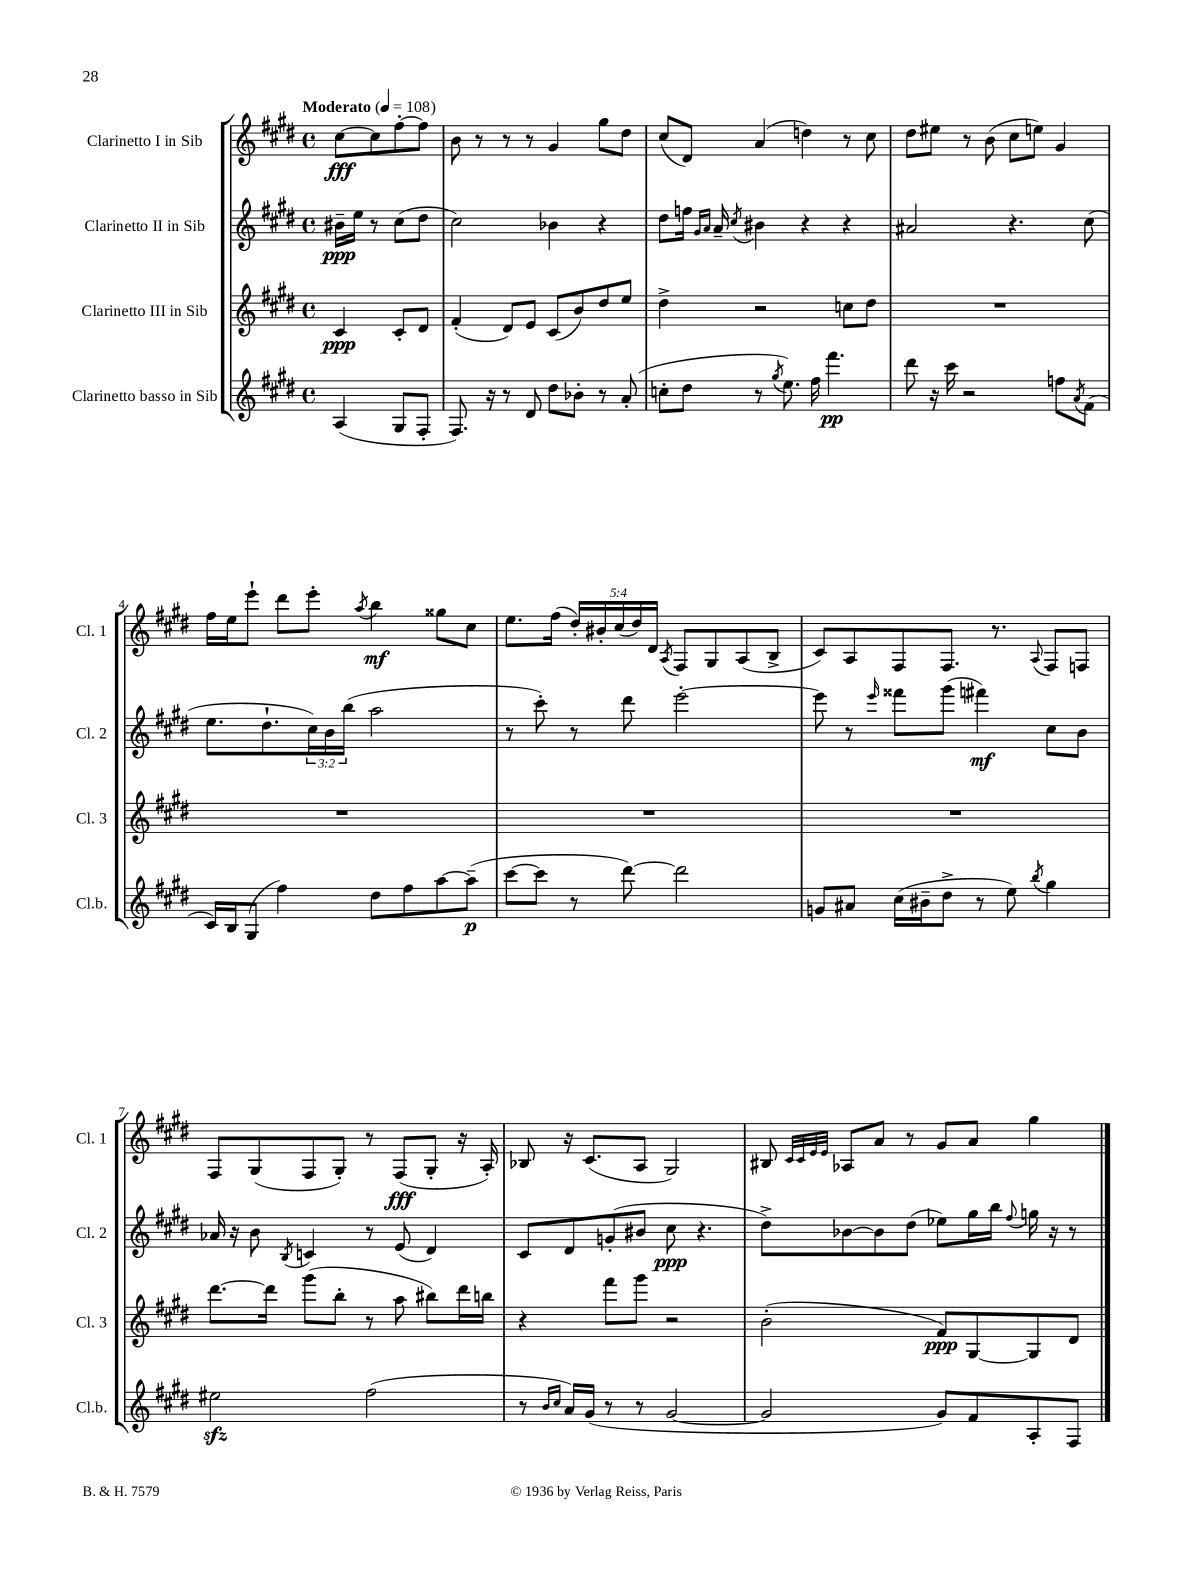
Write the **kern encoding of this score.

**kern	**kern	**kern	**kern
*staff4	*staff3	*staff2	*staff1
*clefG2	*clefG2	*clefG2	*clefG2
*k[f#c#g#d#]	*k[f#c#g#d#]	*k[f#c#g#d#]	*k[f#c#g#d#]
*M4/4	*M4/4	*M4/4	*M4/4
*met(c)	*met(c)	*met(c)	*met(c)
*MM108	*MM108	*MM108	*MM108
(4A	4c#	16b#~	[8cc#
.	.	16ee	.
.	.	8r	8cc#]
8G#	8c#'	(8cc#	[8ff#'
8F#'	8d#	8dd#	8ff#]
=	=	=	=
8.F#)	(4f#'	2cc#)	8b
.	.	.	8r
16r	.	.	.
8r	8d#)	.	8r
8d#	8e	.	8r
8dd#	(8c#	4b-	4g#
8b-'	8b)	.	.
8r	8dd#	4r	8gg#
(8a'	8ee	.	8dd#
=	=	=	=
8cc'	4dd#^	8dd#	(8cc#
8dd#	.	16ff	8d#)
.	.	16qqg#	.
.	.	16qqa	.
.	.	16a~	.
.	.	8qcc#	.
8r	2r	4b#	(4a
8qgg#	.	.	.
8.ee)	.	.	.
.	.	4r	4dd)
16ff#	.	.	.
4.fff#	.	.	.
.	8cc	4r	8r
.	8dd#	.	8cc#
=	=	=	=
8ddd#	1r	2a#	8dd#
16r	.	.	8ee#
16ccc#	.	.	.
2r	.	.	8r
.	.	.	(8b
.	.	4.r	8cc#
.	.	.	8ee)
8ff	.	.	4g#
8qa	.	.	.
(8f#	.	(8cc#	.
=	=	=	=
16c#)	1r	8.ee	16ff#
16B	.	.	16ee
(8G#	.	.	8eee`
.	.	8.dd#`	.
4ff#)	.	.	8ddd#
.	.	24cc#)	8eee'
.	.	24b	.
.	.	(24bb	.
.	.	.	8qaa
8dd#	.	2aa	4bb
8ff#	.	.	.
[8aa	.	.	8gg##
(8aa~]	.	.	8cc#
=	=	=	=
[8ccc#	1r	8r	8.ee
8ccc#]	.	8ccc#')	.
.	.	.	(16ff#
8r	.	8r	20dd#')
.	.	.	20b#'
.	.	.	(20cc#
[8ddd#)	.	8ddd#	.
.	.	.	20dd#)
.	.	.	20d#
.	.	.	8qA
2ddd#]	.	[2eee'	8F#
.	.	.	8G#
.	.	.	(8A
.	.	.	8B^
=	=	=	=
8g	1r	8eee]	8c#)
8a#	.	8r	8A
.	.	16qqeee	.
(16cc#	.	8fff##	8F#
16b#~	.	.	.
8dd#^	.	(8ggg#	8.F#
8r	.	4fff#)	.
.	.	.	8.r
8ee)	.	.	.
8qbb	.	.	8qqA
4gg#	.	8cc#	8F#
.	.	8b	8F
=	=	=	=
2ee#	[8.ddd#	16a-	8F#
.	.	16r	.
.	.	8b	(8G#
.	16ddd#]	.	.
.	.	8qB	.
.	(8ggg#	4c	8F#
.	8bb'	.	8G#')
(2ff#	8r	8r	8r
.	8aa	(8e	(8F#
.	8bb#)	4d#)	8G#'
.	16ddd#	.	16r
.	16bb	.	16A')
=	=	=	=
8r	4r	8c#	8B-
16qqb	.	.	.
16qqcc#	.	.	.
16a)	.	8d#	16r
(16g#	.	.	(8.c#
8r	8fff#	(8g'	.
8r	8ggg#	8b#	8A
[2g#	2r	8cc#	2G#)
.	.	4.r	.
=	=	=	=
2g#]	(2b'	8dd#^)	8B#
.	.	.	32qqc#
.	.	.	32qqc#
.	.	.	32qqe
.	.	.	32qqe
.	.	[8b-	8A-
.	.	8b-]	8a
.	.	(8dd#	8r
8g#)	8f#)	8ee-)	8g#
8f#	[8G#	16gg#	8a
.	.	16bb	.
.	.	8qqff#	.
8A'	8G#]	16gg	4gg#
.	.	16r	.
8F#	8d#	8r	.
==	==	==	==
*-	*-	*-	*-
